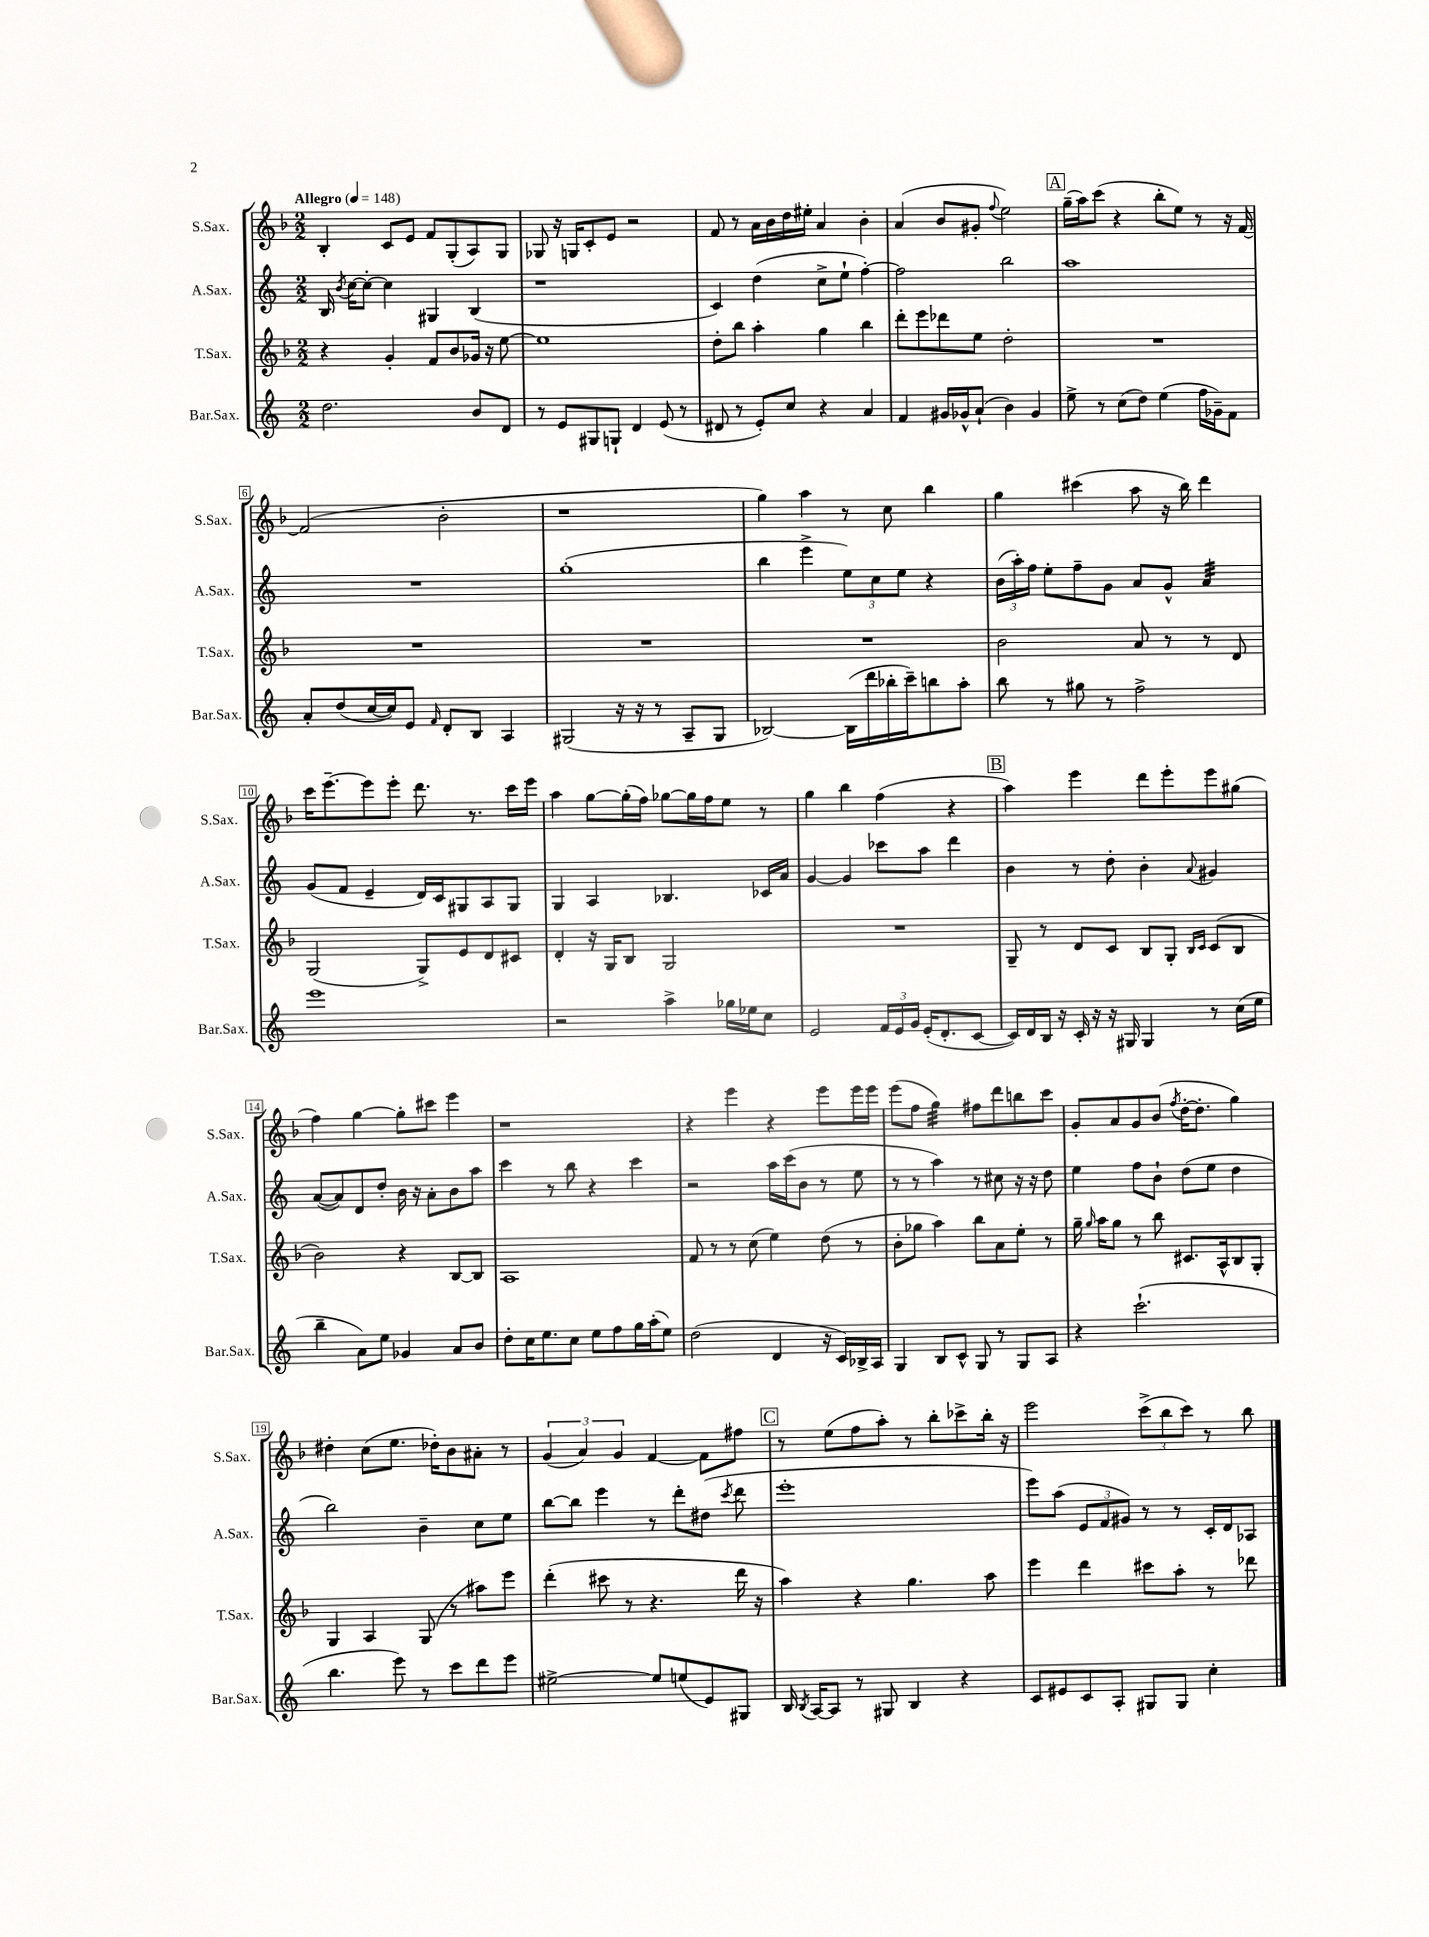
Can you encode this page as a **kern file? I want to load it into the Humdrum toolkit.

**kern	**kern	**kern	**kern
*staff4	*staff3	*staff2	*staff1
*clefG2	*clefG2	*clefG2	*clefG2
*k[]	*k[b-]	*k[]	*k[b-]
*M2/2	*M2/2	*M2/2	*M2/2
*MM148	*MM148	*MM148	*MM148
2.dd	4r	16B	4B-'
.	.	8qb	.
.	.	[16cc	.
.	.	8cc'_	.
.	4g'	4cc]	8c
.	.	.	8e
.	8f	4G#	8f
.	8b-	.	(8G'
8b	16g-	(4B	8A)
.	16r	.	.
8d	[8ee	.	8G
=	=	=	=
8r	1ee]	1r	8G-
8e	.	.	16r
.	.	.	16G
8G#	.	.	8c'
8G`	.	.	8e
4d	.	.	2r
(8e	.	.	.
8r	.	.	.
=	=	=	=
8d#	8dd'	4c)	8f
8r	8bb-	.	8r
8e')	4aa'	(4dd	16a
.	.	.	16b-
8cc	.	.	16dd
.	.	.	16ee#'
4r	4gg	8cc^	4a
.	.	8ee`	.
4a	4bb-	[4ff')	4b-'
=	=	=	=
4f	8ddd'	2ff]	(4a
.	8eee	.	.
16g#	8ddd-	.	8b-
16g-^^	.	.	.
(8a`	8ee	.	8g#'
.	.	.	8qqff
4b)	2dd'	2bb	2ee)
4g-	.	.	.
=	=	=	=
8ee^	1r	1aa	(16gg~
.	.	.	16aa)
8r	.	.	(8ccc
(8cc	.	.	4r
8dd)	.	.	.
(4ee	.	.	8bb-'
.	.	.	8ee)
16ff	.	.	8r
16g-~)	.	.	.
8f	.	.	16r
.	.	.	[16f
=	=	=	=
8a'	1r	1r	(2f]
(8dd	.	.	.
[16cc	.	.	.
16cc])	.	.	.
8e	.	.	.
16qqf	.	.	.
8d'	.	.	2b-'
8B	.	.	.
4A	.	.	.
=	=	=	=
(2G#	1r	(1gg'	1r
16r	.	.	.
16r	.	.	.
8r	.	.	.
8A~	.	.	.
8G#	.	.	.
=	=	=	=
[2B-)	1r	4bb	4gg)
.	.	4eee^	4aa
(16B-]	.	12ee)	8r
16ddd	.	.	.
.	.	12cc	.
16bb-'	.	.	8cc
.	.	12ee	.
16ccc~)	.	.	.
8bb	.	4r	4bb-
8aa'	.	.	.
=	=	=	=
8bb	2b-	(24b	4gg
.	.	24aa')	.
.	.	24ff	.
8r	.	8ee'	.
8gg#	.	8ff~	(4ccc#
8r	.	8g	.
2ff^	8a	8a	8aa
.	8r	8g^^	16r
.	.	.	16bb-)
.	8r	4a	4ddd
.	8d	.	.
=	=	=	=
1eee	(2G	(8g	16ccc
.	.	.	[8.eee~
.	.	8f	.
.	.	4e~	8eee]
.	.	.	8eee'
.	8G^)	16d)	8.ddd
.	.	16c	.
.	8e	8G#	.
.	.	.	8.r
.	8d	8A	.
.	8c#	8G#	16ccc
.	.	.	16eee
=	=	=	=
2r	4d'	4G	4aa
.	16r	4A	[8gg
.	16G	.	.
.	8B-	.	(16gg']
.	.	.	16ff)
4aa^	2G	4.B-	[8gg-
.	.	.	16gg-]
.	.	.	16ff
16gg-	.	.	8ee
16ee-	.	.	.
8cc	.	16c-	8r
.	.	16a	.
=	=	=	=
2e	1r	[4g	4gg
.	.	4g]	4bb-
24f	.	8ccc-	(4ff
24e	.	.	.
24g	.	.	.
(16e'	.	8aa	.
8.d'	.	.	.
.	.	4ddd	4r
[8c	.	.	.
=	=	=	=
16c])	8G~	4b	4aa)
16d	.	.	.
16B	8r	.	.
16r	.	.	.
16c'	8d	8r	4eee
16r	.	.	.
16r	8c	8dd'	.
16G#	.	.	.
4G#	8B-	4b'	8ddd
.	8G'	.	8eee'
.	16qqB-	.	.
.	16qqc	8qqa	.
8r	(8c	4g#	8eee
(16cc	8B-	.	(8gg#
16ee	.	.	.
=	=	=	=
4bb~	2b-)	([8a	4ff)
.	.	8a])	.
8a)	.	8d	[4gg
8ee	.	8dd'	.
4g-	4r	16b	8gg']
.	.	16r	.
.	.	8a'	8ccc#
8a	[8B-	8b	4eee
8b	8B-]	8aa	.
=	=	=	=
8dd'	1A	4ccc	1r
16cc	.	.	.
8.ee	.	.	.
.	.	8r	.
8cc	.	8bb	.
8ee	.	4r	.
8ff	.	.	.
16gg	.	4ccc	.
(16aa'	.	.	.
8ee)	.	.	.
=	=	=	=
(2dd	8f	2r	4r
.	8r	.	.
.	8r	.	4eee
.	(8cc	.	.
4d	4ee)	16aa	4r
.	.	(16ccc	.
.	.	8b	.
16r	(8dd	8r	8eee
16c)	.	.	.
16B-^	8r	8ee	16eee
16A	.	.	16eee
=	=	=	=
4G	8b-'	8r	(8eee
.	8gg-	8r	8ff
8B	4aa)	4aa)	4gg)
8c^^	.	.	.
8G	8bb-	8r	8ff#
8r	8a	8cc#	8ddd
8G	8ee'	16r	8bb
.	.	16r	.
8A	8r	8dd	8ccc
=	=	=	=
4r	16gg~	4ee	8g'
.	16qqgg	.	.
.	16aa	.	.
.	8gg	.	8a
(2.ccc`	8r	8ff	8g
.	8bb-	8b`	(8b-
.	.	.	8qff
.	8.c#	(8dd	[16dd'
.	.	.	8.dd']
.	.	8ee	.
.	16A^^	.	.
.	8B-	4dd	4gg)
.	8G'	.	.
=	=	=	=
4.bb	4G	2bb)	4dd#'
.	4A	.	(8cc
8eee)	.	.	8.ee
8r	(8G	4b~	.
.	.	.	16dd-')
8ccc	8r	.	8b-
8ddd	8aa#)	8cc	8a#'
8eee	8eee	8ee	8r
=	=	=	=
[2ee#^	(4ddd'	[8bb	(6g
.	.	8bb]	.
.	.	.	6a)
.	8ccc#	4eee	.
.	.	.	6g
.	8r	.	.
8ee#]	4.r	8r	[4f
(8ee	.	8ddd'	.
8e)	.	(8dd#	8f]
.	.	8qccc	.
8G#	16ddd	8ddd	8ff#
.	16r	.	.
=	=	=	=
16B	4aa)	1eee'	8r
8qB	.	.	.
[16A	.	.	.
8A]	.	.	(8ee
8r	4r	.	8ff
8G#	.	.	8aa')
4B	4.gg	.	8r
.	.	.	8bb-'
4r	.	.	8ccc-^
.	8aa	.	16bb-'
.	.	.	16r
=	=	=	=
8c	4eee	8eee)	2eee
8e#	.	(8aa	.
8c	4ddd	12e	.
.	.	12f	.
8A'	.	.	.
.	.	12g#)	.
8G#	8ccc#	8r	(12ccc^
.	.	.	12bb-
8G#	8aa'	8r	.
.	.	.	12ccc)
4cc'	8r	16c'	8r
.	.	16d	.
.	8ddd-	8A-	8bb-
==	==	==	==
*-	*-	*-	*-
